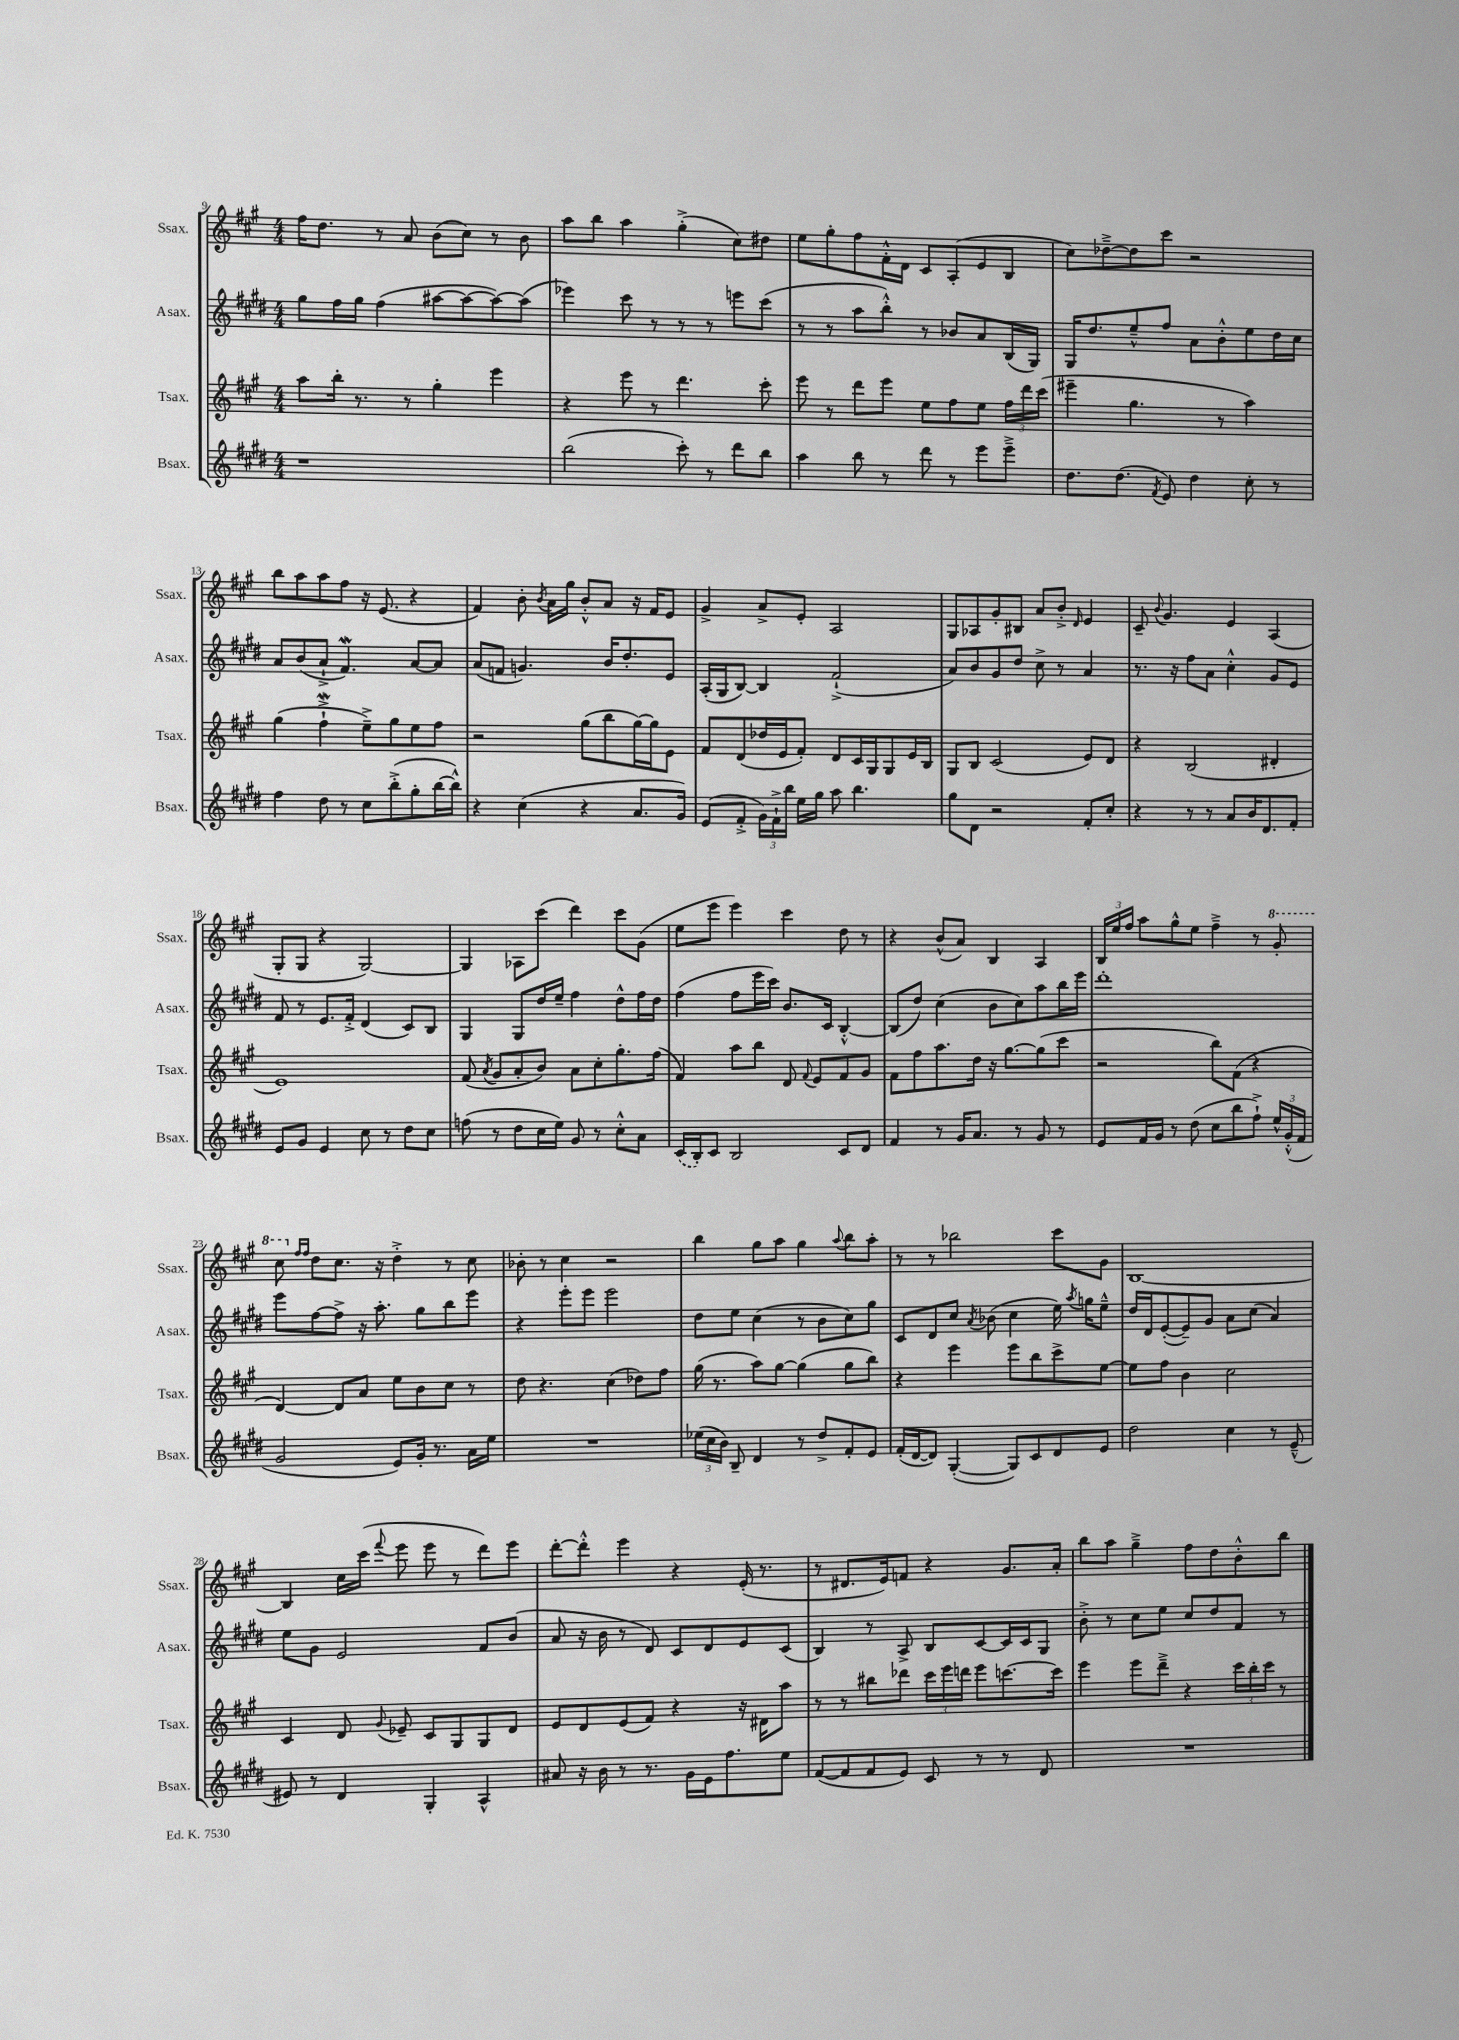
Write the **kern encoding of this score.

**kern	**kern	**kern	**kern
*part4	*part3	*part2	*part1
*staff4	*staff3	*staff2	*staff1
*I"Bsax.	*I"Tsax.	*I"Asax.	*I"Ssax.
*I'Bsax.	*I'Tsax.	*I'Asax.	*I'Ssax.
*clefG2	*clefG2	*clefG2	*clefG2
*k[f#c#g#d#]	*k[f#c#g#]	*k[f#c#g#d#]	*k[f#c#g#]
*M4/4	*M4/4	*M4/4	*M4/4
=9	=9	=9	=9
1r	8aa\L	8gg#\L	16ff#\KL
.	.	.	8.dd\J
.	16bb'\Jk	16ff#\L	.
.	8.r	16gg#\JJ	.
.	.	(4ff#\	8r
.	8r	.	8a/
.	4gg#'\	[8aa#X\L	(8b\L
.	.	8aa#\_	8cc#\J)
.	4eee\	8aa#\_)	8r
.	.	(8aa#\J]	8b\
=10	=10	=10	=10
(2bb\	4r	4eee-X\)	8aa\L
.	.	.	8bb\J
.	8eee\	8ccc#\	4aa\
.	8r	8r	.
8ccc#'\)	4.ddd\	8r	(4gg#'^\
8r	.	8r	.
8ddd#\L	.	8eeen\L	8cc#\L)
8bb\J	8ccc#'\	(8ccc#\J	8dd#X\J
=11	=11	=11	=11
4aa\	8eee\	8r	8ee\L
.	8r	8r	8gg#'\
8bb\	8ddd\L	8aa\L	8ff#\
8r	8eee\J	8bb'^^\J)	16f#'^^\L
.	.	.	16d\JJ
8ddd#\	8ee\L	8r	8c#/L
8r	8ff#\	8b-X/L	(8A'/
8eee\L	8ee\J	8a/	8e/
8eee~^\J	24ff#\LL	(16B/L	8B/J
.	24ddd\	.	.
.	.	16G#/JJ)	.
.	(24ccc#\JJ	.	.
=12	=12	=12	=12
8.dd#\L	4eee#X~\	16G#/KL	8cc#\L)
.	.	8.dd#/	.
.	.	.	[8dd-X~^\
(8.dd#\J	.	.	.
.	4.gg#\	8ee~^^/	8dd-\]
8qf#/	.	.	.
8e/)	.	8ff#/J	8ccc#\J
4dd#\	.	8a\L	2r
.	8r	8b'^^\	.
8cc#'\	4aa\)	8ee\	.
8r	.	16dd#\L	.
.	.	16cc#\JJ	.
!!LO:LB:g=z
=13	=13	=13	=13
4ff#\	(4gg#\	8a/L	8bb\L
.	.	(8b/	8aa\
8dd#\	4ff#W`^\	8a`^/J	8aa\
8r	.	4.f#W/)	8ff#\J
8cc#\L	8ee~^\L)	.	16r
.	.	.	(8.e/
(8bb'^\	8gg#\	.	.
8gg#'\	8ee\	[8a/L	4r
[16bb\L	8ff#\J	8a/J]	.
16bb^^\JJ])	.	.	.
=14	=14	=14	=14
4r	2r	(8a/L	4f#/)
.	.	8fn/J	.
(4cc#\	.	4.gn/)	8b'\
.	.	.	8qb/
.	.	.	16a\LL
.	.	.	16gg#\JJ
4r	(8gg#\L	.	8b'^^/L
.	8bb\	16b/KL	8a/J
.	.	8.dd#'/	.
8.a/L	[16gg#\L)	.	16r
.	16gg#\J]	.	16f#/KL
.	8e\J	8e/J	8e/J
16g#/Jk)	.	.	.
=15	=15	=15	=15
(8e/L	8f#/L	(16A'/LL	4g#^/
.	.	16G#/J	.
8f#'^/J	(8d/	[8B/J)	.
24g#\LL)	16dd-X/L	4B/]	8a^/L
24f#`^\	.	.	.
.	16e/J	.	.
24bb\JJ	.	.	.
16ee\LL	8f#'/J)	.	8e'/J
16gg#\JJ	.	.	.
8aa\	8d/L	(2f#`^/	2A/
4.bb\	16c#/L	.	.
.	16G#/J	.	.
.	8G#/	.	.
.	16e/L	.	.
.	16B/JJ	.	.
=16	=16	=16	=16
8gg#\L	8G#/L	8a/L)	8G#/L
8d#\J	8B/J	8b/	8A-X/
2r	(2c#/	8g#/	8g#'/
.	.	8dd#/J	8B#X/J
.	.	8cc#^\	8a/L
.	.	8r	8b'^/J
.	.	.	16qqd/
8f#'/L	8e/L)	4a/	4e/
8cc#'/J	8d/J	.	.
=17	=17	=17	=17
4r	4r	8.r	8c#~/
.	.	.	8qqb/
.	.	.	4.g#/
.	.	16r	.
8r	(2B/	8ff#\L	.
8r	.	8a\J	.
8a/L	.	4cc#'^^\	4e/
16b/K	.	.	.
8.d#/	.	.	.
.	4d#X'/	8g#/L	(4A/
8f#'/J	.	8e/J	.
!!LO:LB:g=z
=18	=18	=18	=18
8e/L	1e)	8f#/	8G#'/L
8g#/J	.	8r	8G#/J
4e/	.	8.e/L	4r
.	.	16f#'^/Jk	.
8cc#\	.	(4d#/	[2G#/)
8r	.	.	.
8dd#\L	.	8c#/L)	.
8cc#\J	.	8B/J	.
=19	=19	=19	=19
(8ffn\	(8f#/	4G#/	4G#/]
.	8qa/	.	.
8r	8g#/L	.	.
8dd#\L	8a'/	8G#/L	8A-X\L
16cc#\L	8b/J)	16dd#/L	(8ccc#\J
16ee\JJ)	.	16ee~/JJ	.
8g#/	8a\L	4ff#\	4ddd\)
8r	8cc#'\	.	.
8cc#'^^\L	8.gg#'\	8dd#^^\L	8ccc#\L
8a\J	.	16ff#\L	(8g#\J
.	(16ff#\Jk	16dd#\JJ	.
=20	=20	=20	=20
(16c#/LL	4f#/)	(4ff#\	8ee\L
16B'/J)	.	.	.
8c#/J	.	.	8eee\J
2B/	8aa\L	8ff#\L	4eee\)
.	8bb\J	16eee\L	.
.	.	16ccc#\JJ)	.
.	8d/	8.b/L	4ccc#\
.	8qqf#/	.	.
.	8e/L	.	.
.	.	16c#/Jk	.
8c#/L	8f#/	[4B'^^/	8dd\
8d#/J	8g#/J	.	8r
=21	=21	=21	=21
4f#/	8f#\L	(8B/L]	4r
.	8ff#\	8dd#/J)	.
8r	8.aa\	(4cc#\	(8b^^/L
16g#/KL	.	.	8a/J)
8.a/J	16dd\Jk	.	.
.	16r	8b\L	4B/
.	[8.gg#\L	.	.
8r	.	8cc#\)	.
8g#/	(8gg#\]	8aa\	4A/
8r	8ccc#\J	16bb\L	.
.	.	16eee\JJ	.
=22	=22	=22	=22
8e/L	2r	1ddd#'	24B/LL
.	.	.	24ee/
.	.	.	24ff#/JJ
16f#/L	.	.	8aa\L
16g#/JJ	.	.	.
8r	.	.	8gg#^^\
(8dd#\	.	.	8ee\J
8cc#\L	8bb\L)	.	4ff#~^\
8bb\	(8f#\J	.	.
8ff#`^\J)	4r	.	8r
*	*	*	*8va
24ee^^/LL	.	.	8gg#'/
(24g#'^^/	.	.	.
24f#/JJ	.	.	.
!!LO:LB:g=z
=23	=23	=23	=23
2g#/	[4d/)	8eee\L	8ccc#\
*	*	*	*X8va
.	.	.	16qqff#/LL
.	.	.	16qqff#/JJ
.	.	[8ff#\	8dd\L
.	8d/L]	8ff#^\J]	8.cc#\J
.	8a/J	16r	.
.	.	8.aa'\	16r
8e/L)	8ee\L	.	4dd'^\
16g#'/Jk	8b\	8gg#\L	.
8.r	.	.	.
.	8cc#\J	8bb\	8r
16a\LL	8r	8eee\J	8cc#\
16ee\JJ	.	.	.
=24	=24	=24	=24
1r	8dd\	4r	8b-X'\
.	4.r	.	8r
.	.	8eee'\L	4cc#\
.	.	8eee\J	.
.	(4cc#\	2eee\	2r
.	8dd-X\L)	.	.
.	8ff#\J	.	.
=25	=25	=25	=25
(24ee-X\LL	(16gg#\	8dd#\L	4bb\
24cc#\	.	.	.
.	8.r	.	.
24b\JJ)	.	.	.
8B~/	.	8ee\J	.
4d#/	8aa\L)	(4cc#\	8gg#\L
.	[8gg#\J	.	8aa\J
8r	(4gg#\]	8r	4gg#\
8dd#^/L	.	8b\L	.
.	.	.	8qqaa/
8f#'/	8gg#\L	8cc#\)	8bb\L
8e/J	8bb\J)	8gg#\J	8aa'\J
=26	=26	=26	=26
(16f#'/LL	4r	8c#/L	8r
[16d#/J	.	.	.
8d#/J])	.	8d#/	8r
([4G#'/	4eee\	8cc#/J	2bb-X\
.	.	8qa/	.
.	.	(8b-X\	.
8G#/L])	8eee\L	4cc#\	.
8c#/	8bb\	.	.
8d#/	8ccc#^\	16ee\)	8ccc#\L
.	.	8qaa/	.
.	.	16ggn\KL	.
8e/J	[8ee\J	8ee~^^\J	8g#\J
=27	=27	=27	=27
2dd#\	8ee\L]	16dd#/LL	[1B
.	.	16d#/J	.
.	8ff#\J	([8e'/	.
.	4b\	8e~/])	.
.	.	8g#/J	.
4cc#\	2cc#\	8a\L	.
.	.	(8cc#\J	.
8r	.	4a/)	.
(8e~^^/	.	.	.
!!LO:LB:g=z
=28	=28	=28	=28
8e#X/)	4c#/	8ee\L	4B/]
8r	.	8g#\J	.
4d#/	8d/	2e/	16cc#\LL
.	.	.	(16ccc#\JJ
.	8qqg#/	.	8qqfff#/
.	8e-X~/	.	8eee\
4G#'/	8c#/L	.	8eee\
.	8G#/	.	8r
4A^^/	8G#/	8f#/L	8ddd\L)
.	8d/J	(8b/J	8eee\J
=29	=29	=29	=29
8a#X/	8e/L	8a/	[8ddd'\L
16r	8d/	16r	8ddd'^^\J]
16b\	.	16b\	.
8r	(8e/	8r	4eee\
8.r	8f#/J)	8d#/)	.
.	4r	8c#/L	4r
16g#\LL	.	.	.
16e\J	.	8d#/	.
8.ff#\	.	.	.
.	16r	8e/	(16e'/
.	16d#X\KL	.	8.r
8ee\J	8aa\J	(8c#/J	.
=30	=30	=30	=30
([8f#/L	8r	4B/)	8r
8f#/]	8r	.	8.d#X/L
8f#/	8bb#X\L	8r	.
.	.	.	16e/k)
8e/J)	8ddd-X\J	8A^/	8fn/J
8c#/	24ccc#\LL	8B/L	4r
.	24eee\	.	.
.	24dddn\JJ	.	.
8r	8eee\L	[8c#/	.
8r	[8.cccn\	16c#/L]	8.g#/L
.	.	16c#/J	.
8d#/	.	8G#/J	.
.	16ccc\Jk]	.	16a'/Jk
=31	=31	=31	=31
1r	4eee\	8b'^\	8bb\L
.	.	8r	8aa\J
.	8eee\L	8cc#\L	4gg#~^\
.	8ddd~^\J	8ee\J	.
.	4r	8cc#/L	8ff#\L
.	.	8dd#/	8dd\
.	24ccc#\LL	8f#/J	8b'^^\
.	24bb'\	.	.
.	24ccc#\JJ	.	.
.	8r	8r	8bb\J
==	==	==	==
*-	*-	*-	*-
